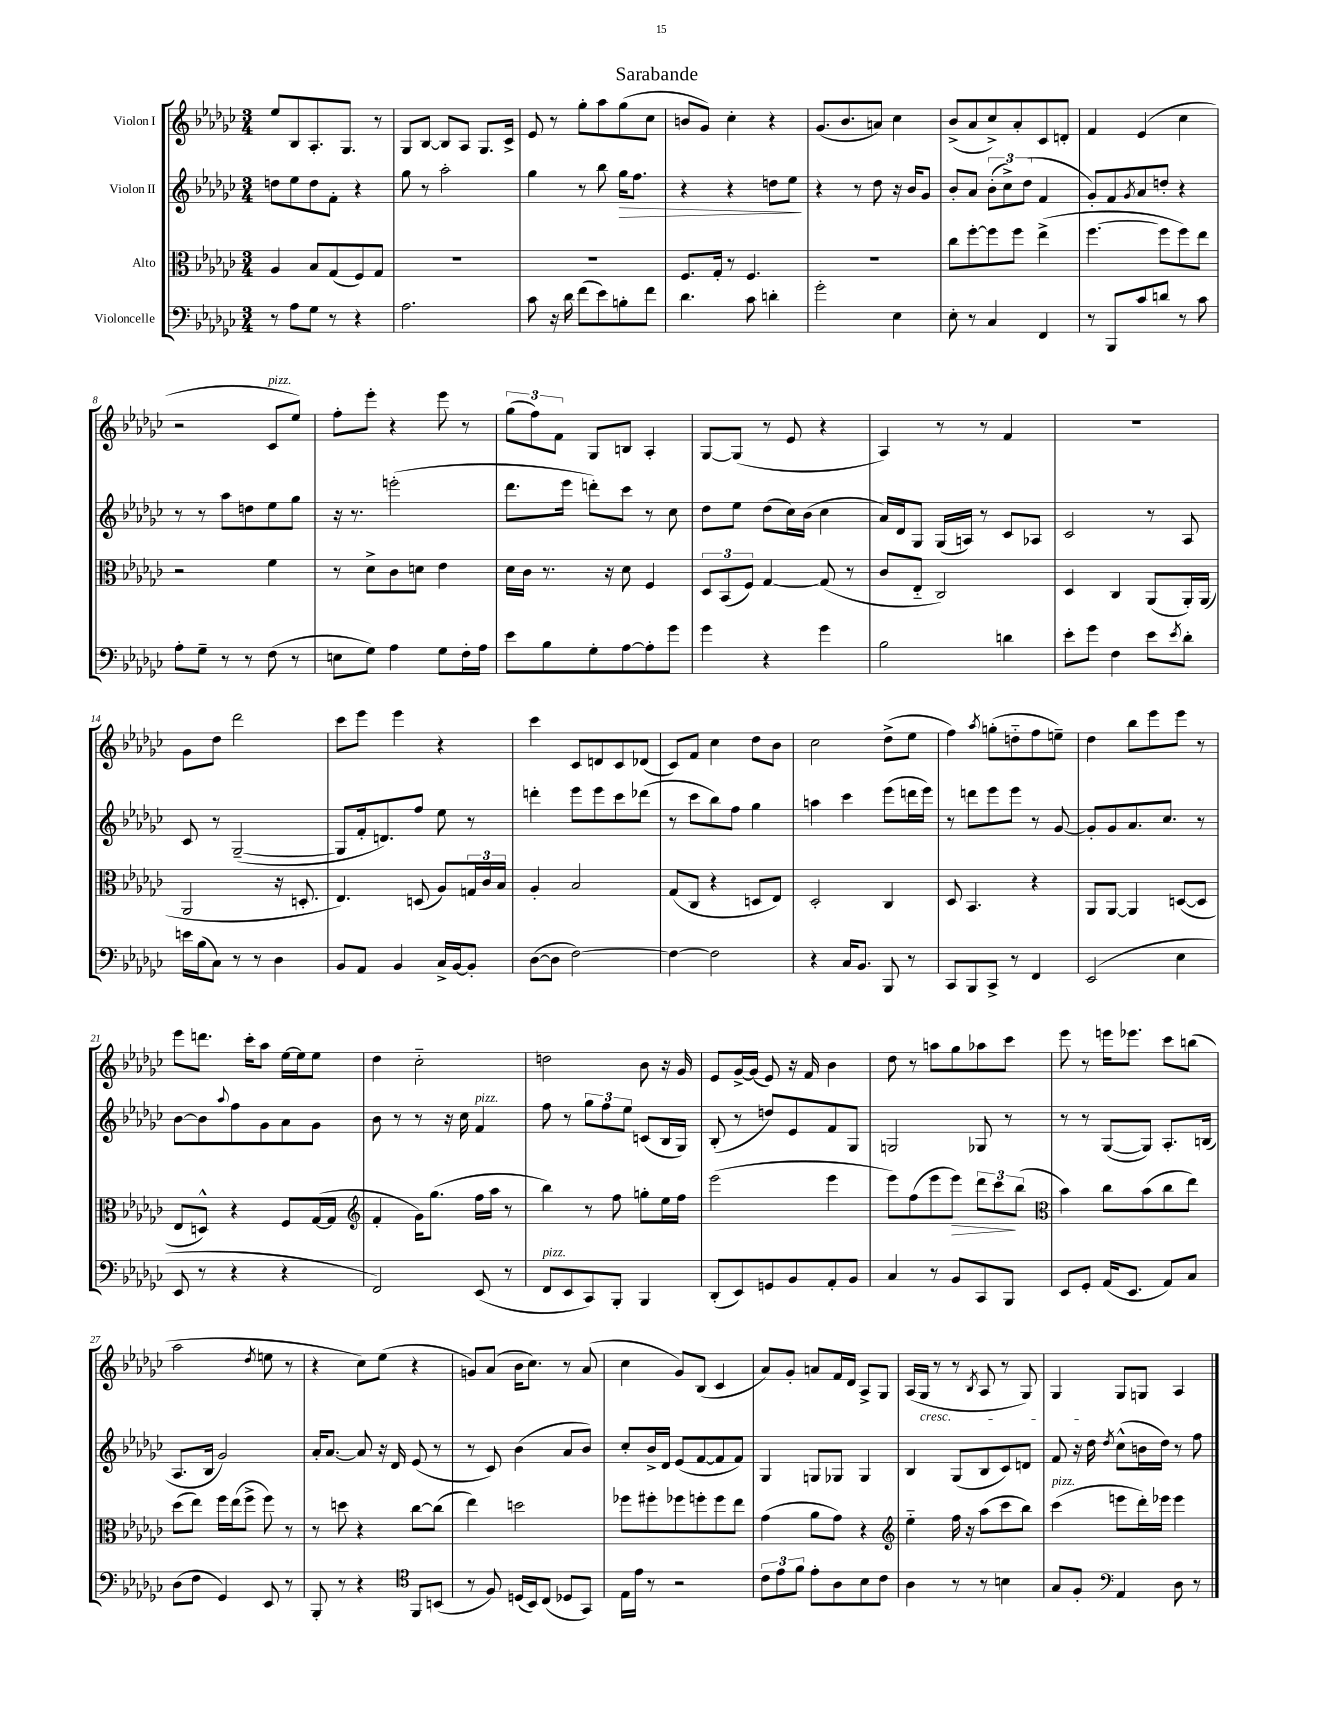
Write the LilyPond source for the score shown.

\header { title = "Sarabande" }
<<
\new StaffGroup <<
\new Staff = "s0" \with { instrumentName = "Violon I" } {
    \clef treble \key ges \major \numericTimeSignature \time 3/4
    ees''8 bes8 aes8.-. ges8. r8 |
    ges8 bes8~ bes8 aes8 ges8. ces'16-> |
    ees'8 r8 ges''8-. aes''8 ges''8( ces''8 |
    b'8 ges'8) ces''4-. r4 |
    ges'8.( bes'8. a'8) ces''4 |
    bes'8->( aes'8 ces''8->) aes'8-. ces'8 d'8-. |
    f'4 ees'4( ces''4 |
    r2 ces'8^\markup { \italic "pizz." } ees''8) |
    f''8-. ees'''8-. r4 ees'''8 r8 |
    \tuplet 3/2 { ges''8( f''8) f'8 } ges8 b8 aes4-. |
    ges8~ ges8( r8 ees'8 r4 |
    aes4) r8 r8 f'4 |
    R2. |
    ges'8 des''8 des'''2 |
    ces'''8 ees'''8 ees'''4 r4 |
    ces'''4 ces'8 d'8 ces'8 des'8( |
    ces'8) f'8 ces''4 des''8 bes'8 |
    ces''2 des''8->( ees''8 |
    f''4) \acciaccatura { aes''8 } g''8-.( d''8-_ f''8 e''8--) |
    des''4 bes''8 ees'''8 ees'''8 r8 |
    ees'''8 d'''8. ces'''16-. aes''8 ees''16~ ees''16 ees''8 |
    des''4 ces''2-_ |
    d''2 bes'8 r16 ges'16 |
    ees'8 ges'16~-> ges'16( ees'8) r16 f'16 bes'4 |
    des''8 r8 a''8 ges''8 aes''8 ces'''8 |
    ees'''8 r8 e'''16 ees'''8. ces'''8 b''8( |
    aes''2 \acciaccatura { des''8 } e''8 r8 |
    r4 ces''8) ees''8( r4 |
    g'8) aes'8( bes'16 ces''8.) r8 aes'8( |
    ces''4 ges'8) bes8( ces'4 |
    aes'8) ges'8-. a'8 f'16 des'16 aes8-> ges8 |
    aes16( ges16\cresc r8 r8 \acciaccatura { bes8 } aes8 r8 ges8) |
    ges4\! ges8 g8 aes4 \bar "|." |
}
\new Staff = "s1" \with { instrumentName = "Violon II" } {
    \clef treble \key ges \major \numericTimeSignature \time 3/4
    d''8 ees''8 d''8 f'8-. r4 |
    ges''8 r8 aes''2-. |
    ges''4 r8 bes''8 ges''16\> f''8. |
    r4 r4 d''8 ees''8\! |
    r4 r8 des''8 r16 bes'16 ges'8 |
    bes'8-. aes'8 \tuplet 3/2 { bes'8-.( ces''8->) des''8( } f'4 |
    ges'8-.) f'8 \acciaccatura { ges'8 } aes'8 d''8-. r4 |
    r8 r8 aes''8 d''8 ees''8 ges''8 |
    r16 r8. e'''2-.( |
    des'''8. ees'''16 d'''8-.) ces'''8 r8 ces''8 |
    des''8 ees''8 des''8( ces''16) bes'16( ces''4 |
    aes'16) des'16 ges8 ges16( a16) r8 ces'8 aes8 |
    ces'2 r8 aes8 |
    ces'8 r8 ges2~--( |
    ges8 f'16-. d'8.) f''8 ees''8 r8 |
    d'''4-. ees'''8 ees'''8 ces'''8 des'''8( |
    r8 ces'''8 bes''8) f''8 ges''4 |
    a''4 ces'''4 ees'''8( d'''16 ees'''16) |
    r8 d'''8 ees'''8 ees'''8 r8 ges'8~ |
    ges'8-. ges'8 aes'8. ces''8. r8 |
    bes'8~ bes'8 \appoggiatura { aes''8 } f''8 ges'8 aes'8 ges'8 |
    bes'8 r8 r8 r16 ces''16 f'4^\markup { \italic "pizz." } |
    f''8 r8 \tuplet 3/2 { ges''8 f''8 ees''8 } c'8( bes16 ges16) |
    bes8-.( r8 d''8) ees'8 f'8 ges8 |
    g2 ges8 r8 |
    r8 r8 ges8~( ges8) aes8.-. b16( |
    aes8. bes16 ges'2) |
    aes'16-. aes'8.~ aes'8 r16 des'16 ees'8( r8 |
    r8 ces'8) bes'4( aes'8 bes'8) |
    ces''8-. bes'16-> des'16 ees'8( f'8~ f'8 f'8) |
    ges4 g8 ges8 ges4 |
    bes4 ges8( bes8 ces'8) d'8 |
    f'8 r16 des''16 \acciaccatura { des''8 } ces''8-^( b'16 des''16) r8 f''8 \bar "|." |
}
\new Staff = "s2" \with { instrumentName = "Alto" } {
    \clef alto \key ges \major \numericTimeSignature \time 3/4
    aes4 bes8 ges8( f8) ges8 |
    R2. |
    R2. |
    f8. ges16-. r8 f4. |
    R2. |
    ces''8 f''8~-. f''8 f''8 ees''4->( |
    f''4.~ f''8 f''8) ees''8 |
    r2 f'4 |
    r8 des'8-> ces'8 d'8 ees'4 |
    des'16 ces'16 r8. r16 des'8 f4 |
    \tuplet 3/2 { des8 bes,8( f8) } ges4~ ges8( r8 |
    ces'8 ees8-_ ces2) |
    des4 ces4 aes,8( aes,16-.) aes,16( |
    aes,2 r16 d8.-. |
    ees4.) d8( aes8) \tuplet 3/2 { g16 ces'16 bes16 } |
    aes4-. bes2 |
    ges8( ces8 r4 d8 ees8) |
    des2-. ces4 |
    des8 bes,4. r4 |
    aes,8 aes,8~ aes,4 d8~( d8 |
    ees8 d8-^) r4 f8 ges16~( ges16 |
    \clef treble f'4-. ges'16) ges''8.( f''16 aes''16 r8 |
    bes''4) r8 f''8 g''8-. ees''16 f''16 |
    ees'''2( ees'''4 |
    ees'''8) f''8( ees'''8 ees'''8\>) \tuplet 3/2 { des'''8 ces'''8\! bes''8( } |
    \clef alto bes'4) ces''8 bes'8( ces''8 ees''8) |
    des''8( ees''8) f''16 ees''16( f''8-> f''8) r8 |
    r8 d''8 r4 ces''8~ ces''8( |
    ees''4) d''2 |
    fes''8 fis''8-. fes''8 f''8-. f''8 ees''8 |
    ges'4( aes'8 ges'8) r4 |
    \clef treble ees''4-_ f''16 r16 aes''8( ces'''8 bes''8) |
    ces'''4^\markup { \italic "pizz." }( e'''8 des'''16-.) ees'''16 ees'''4 \bar "|." |
}
\new Staff = "s3" \with { instrumentName = "Violoncelle" } {
    \clef bass \key ges \major \numericTimeSignature \time 3/4
    r8 aes8 ges8 r8 r4 |
    aes2. |
    ces'8 r16 des'16 f'8( ees'8) b8-. f'8 |
    des'4. ces'8 d'4-. |
    ges'2-. ees4 |
    ees8-. r8 ces4 f,4 |
    r8 bes,,8 ces'8 d'8 r8 ces'8 |
    aes8-. ges8-- r8 r8 f8( r8 |
    e8 ges8) aes4 ges8 f16-. aes16 |
    ees'8 bes8 ges8-. aes8~ aes8-. ges'8 |
    ges'4 r4 ges'4 |
    bes2 d'4 |
    ees'8-. ges'8 f4 ees'8 \acciaccatura { ees'8 } des'8-. |
    e'16 bes16( ces8) r8 r8 des4 |
    bes,8 aes,8 bes,4 ces16-> bes,16~ bes,8-. |
    des8~( des8 f2~) |
    f4~ f2 |
    r4 ces16 bes,8. bes,,8 r8 |
    ces,8 bes,,8 ces,8-> r8 f,4 |
    ees,2( ees4 |
    ees,8 r8 r4 r4 |
    f,2) ees,8( r8 |
    f,8^\markup { \italic "pizz." } ees,8 ces,8) bes,,8-. bes,,4 |
    des,8-.( ees,8) g,8 bes,8 aes,8-. bes,8 |
    ces4 r8 bes,8 ces,8 bes,,8 |
    ees,8 ges,8-. aes,16( ees,8. aes,8) ces8 |
    des8( f8 ges,4) ees,8 r8 |
    bes,,8-. r8 r4 \clef tenor f,8 b,8( |
    r8 f8) d16( bes,16) ces8( des8 ges,8) |
    ees16 ees'16 r8 r2 |
    \tuplet 3/2 { ces'8 ees'8 f'8 } ees'8-. aes8 bes8 ces'8 |
    aes4 r8 r8 b4 |
    ges8 f8-. \clef bass aes,4 des8 r8 \bar "|." |
}
>>
>>
